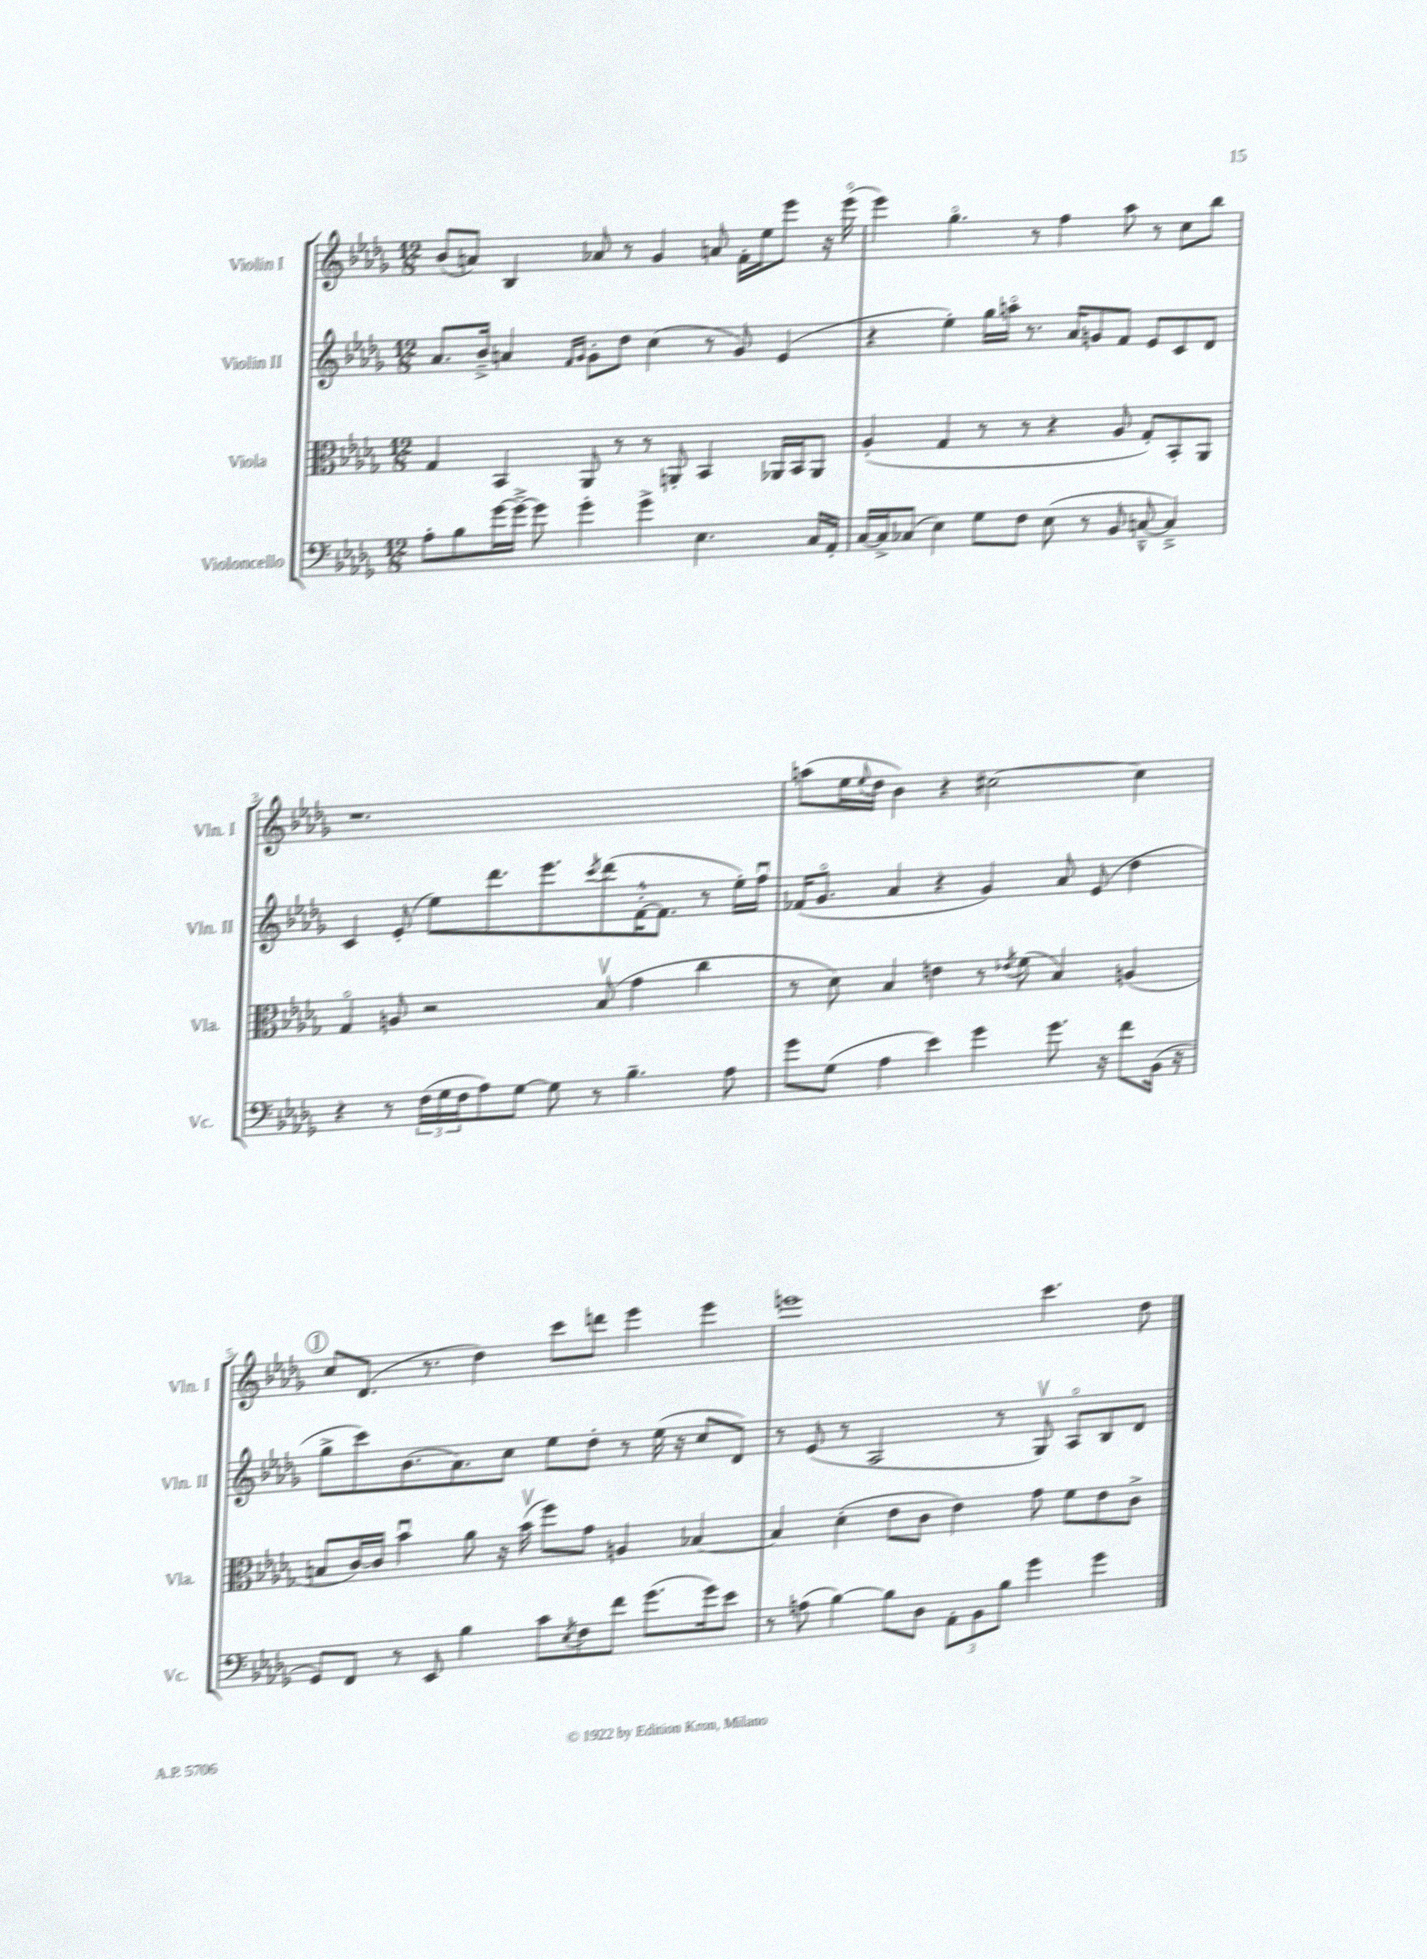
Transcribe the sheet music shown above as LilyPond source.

<<
\new StaffGroup <<
\new Staff = "s0" \with { instrumentName = "Violin I" shortInstrumentName = "Vln. I" } {
    \clef treble \key des \major \numericTimeSignature \time 12/8
    bes'8( a'8) bes4 aes'8 r8 ges'4 a'8 f'16-. ees''16 ees'''8 r16 ees'''16\flageolet( |
    ees'''4) ges''4.\flageolet r8 f''4 aes''8 r8 c''8 bes''8 |
    r1. |
    a''8( ees''16 \appoggiatura { ees''8 } des''16 bes'4) r4 cis''2~ cis''4 |
    \mark \markup { \circle "1" } c''8 des'8.( r8. des''4) c'''8 d'''8 ees'''4 ees'''4 |
    e'''1 c'''4. des''8 \bar "|." |
}
\new Staff = "s1" \with { instrumentName = "Violin II" shortInstrumentName = "Vln. II" } {
    \clef treble \key des \major \numericTimeSignature \time 12/8
    aes'8. bes'16---> a'4 \grace { f'16 ges'16 } ges'8-. des''8 c''4( r8 ges'8) ees'4( |
    r4 ees''4-.) ges''16 a''16\flageolet r8. aes'16 g'8 f'8 ees'8 c'8 des'8 |
    c'4 ees'8-.( ees''8) des'''8. ees'''8. \acciaccatura { c'''8 } des'''8( f'16~-.-^ f'8. r8 ees''16-.) f''16\downbow |
    fes'16( ges'8.\flageolet aes'4 r4 ges'4) aes'8 ees'8( des''4 |
    \mark \markup { \circle "1" } ges''8-> c'''8) bes'8.( aes'8.) c''8 ees''8 des''8-. r8 ees''16( r16 c''8 des'8) |
    r8 ees'8( r8 aes2 r8 ges8\upbow) aes8\flageolet bes8 des'8 \bar "|." |
}
\new Staff = "s2" \with { instrumentName = "Viola" shortInstrumentName = "Vla." } {
    \clef alto \key des \major \numericTimeSignature \time 12/8
    ges4 bes,4 aes,8 r8 r8 a,8-. bes,4 aes,16 bes,16 aes,8 |
    aes4-.( ges4 r8 r8 r4 aes8 ges8-.) bes,8-. aes,8 |
    ges4\flageolet a8 r2 bes8\upbow( ges'4 c''4 |
    r8 des'8) bes4 e'4 r8 \acciaccatura { ees'8 } f'8( bes4) a4( |
    \mark \markup { \circle "1" } b8 c'16~) c'16 bes'4\downbow aes'8 r16 bes'16\upbow( f''8) ges'8 a4 bes4~ |
    bes4 des'4-.( ees'8 c'8 ees'4) ges'8 f'8 ees'8 c'8-> \bar "|." |
}
\new Staff = "s3" \with { instrumentName = "Violoncello" shortInstrumentName = "Vc." } {
    \clef bass \key des \major \numericTimeSignature \time 12/8
    aes8-. bes8 ges'16~ ges'16~---> ges'8 ges'4-. ges'4-> ees4. c16 aes,16-. |
    c16~ c16-> ces8( ees4) ges8 f8 ees8( r8 bes,8 c8~---^ c4--->) |
    r4 r8 \tuplet 3/2 { f16( ges16 f16 } aes8) ges8~ ges8 r8 bes4.-- aes8 |
    ges'8 ges8( aes4 ees'4) ges'4 ges'8. r16 f'8 bes,16( r16 |
    \mark \markup { \circle "1" } ges,8) f,8 r8 ees,8 bes4 c'8 \acciaccatura { ees8 } f8 f'8 ges'8.( ges'16) ees'8 |
    r8 a8( bes4~) bes8 des8 \tuplet 3/2 { aes,8-. bes,8 bes8 } ges'4 ges'4 \bar "|." |
}
>>
>>
